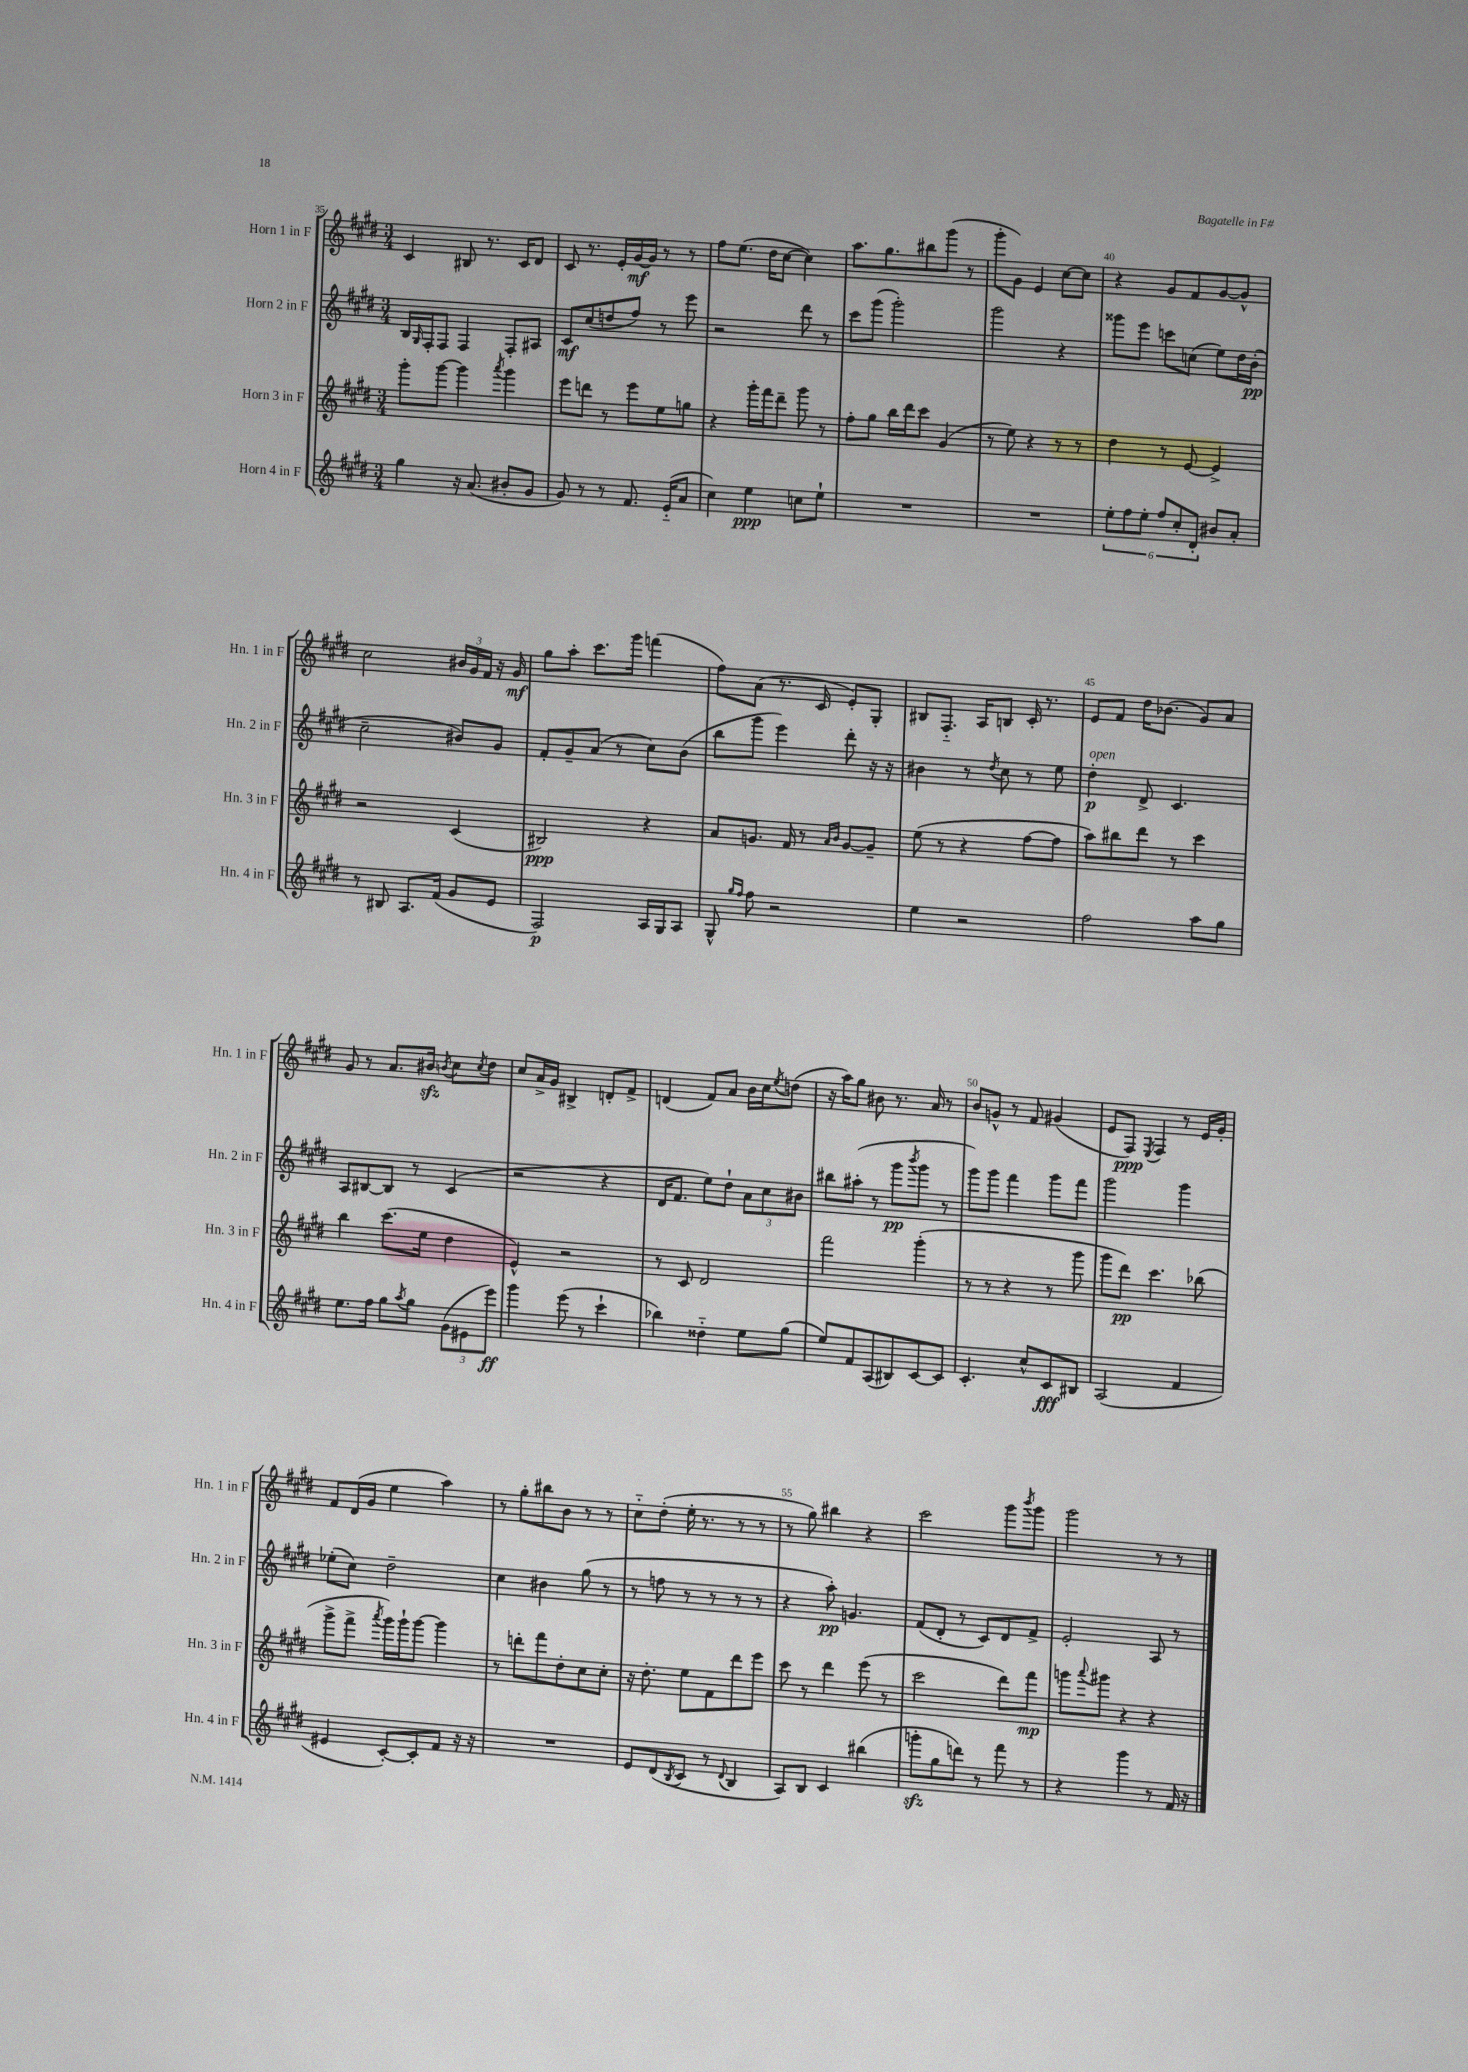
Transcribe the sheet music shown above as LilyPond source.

<<
\new StaffGroup <<
\new Staff = "s0" \with { instrumentName = "Horn 1 in F" shortInstrumentName = "Hn. 1 in F" } {
    \clef treble \key e \major \numericTimeSignature \time 3/4
    cis'4 bis8 r8. cis'16 dis'8 |
    cis'8 r8. e'16-. gis'16~\mf gis'16 r8 r8 |
    fis''8 e''8.( dis''16 cis''8~ cis''4) |
    a''8. gis''8. bis''8 gis'''8( r8 |
    gis'''8-. gis'8) e'4 cis''8~ cis''8 |
    r4 gis'8 fis'8 gis'8~ gis'8-^ |
    cis''2 \tuplet 3/2 { bis'16 gis'16 fis'16 } r16 gis'16\mf |
    gis''8 a''8-. cis'''8. gis'''16 f'''4( |
    fis''8) a'8( r8. cis'16 e'8-.) gis8-. |
    bis8 fis8.-_ a16 b8 cis'16-. r8. |
    e'8 fis'8 dis''16 bes'8.( gis'8) a'8 |
    gis'8 r8 a'8. bis'16\sfz \acciaccatura { b'8 } cis''8 \acciaccatura { cis''8 } dis''8 |
    cis''8 a'16-> gis'16 bis4-> d'8-. fis'8-> |
    d'4( fis'8) a'8 b'16 cis''16 \acciaccatura { e''8 } d''8( |
    r16 a''16) gis''8 bis'8 r8. a'16 r8 |
    b'8 g'8-^ r8 fis'8 gis'4( |
    e'8 fis8\ppp) \acciaccatura { e8 } fis4 r8 e'16 gis'16-. |
    fis'8 dis'16( gis'16 e''4 a''4) |
    r8 gis''8-. bis''8 b'8 r8 r8 |
    cis''8-_ dis''8-.( e''16-. r8. r8 r8 |
    r8 gis''8) bis''4 r4 |
    cis'''2 gis'''8 \acciaccatura { b'''8 } gis'''8 |
    gis'''2 r8 r8 \bar "|." |
}
\new Staff = "s1" \with { instrumentName = "Horn 2 in F" shortInstrumentName = "Hn. 2 in F" } {
    \clef treble \key e \major \numericTimeSignature \time 3/4
    b16 \grace { gis16 } fis16-. fis8 fis4 fis8-. ais8 |
    cis'8\mf cis''8( d''8 fis''8) r8 e'''8 |
    r2 dis'''8 r8 |
    cis'''8 gis'''8( gis'''2-.) |
    gis'''2 r4 |
    gisis'''8 e'''8 c'''8 c''8( e''8) dis''16 b'16-.\pp( |
    cis''2-- bis'8) gis'8 |
    fis'8-. gis'8-- a'8( r8 cis''8) b'8( |
    b''8 gis'''8 e'''4) dis'''8-. r16 r16 |
    bis'4 r8 \acciaccatura { dis''8 } cis''8 r8 e''8 |
    dis''4-.\p^\markup { \italic "open" } dis'8-> cis'4. |
    a8 bis8~ bis8 r8 cis'4( |
    r2 r4 |
    dis'16 fis'8. e''8) dis''8-! \tuplet 3/2 { a'8 cis''8 bis'8 } |
    bis''8 ais''8-.( r8 gis'''8\pp \acciaccatura { b'''8 } gis'''8 r8 |
    gis'''8) gis'''8 fis'''4 gis'''8 fis'''8 |
    gis'''2 gis'''4 |
    ees''8-.( cis''8) dis''2-- |
    cis''4 bis'4 gis''8( r8 |
    r8 f''8 r8 r8 r8 r8 |
    r4 a''8-.\pp) g'4. |
    fis'8( dis'8-. r8 cis'8) dis'8 fis'8-> |
    e'2-. a8 r8 \bar "|." |
}
\new Staff = "s2" \with { instrumentName = "Horn 3 in F" shortInstrumentName = "Hn. 3 in F" } {
    \clef treble \key e \major \numericTimeSignature \time 3/4
    gis'''8-. gis'''8~ gis'''4 \acciaccatura { a'''8 } gis'''4 |
    e'''8 d'''8 r8 e'''8 e''8 g''8 |
    r4 gis'''16-. fis'''16 dis'''8-- gis'''8 r8 |
    fis''8-. gis''8 b''16 dis'''16 cis'''8 gis'4( |
    r8 e''8) r4 r8 r8 |
    dis''4 r8 e'8~ e'4-> |
    r2 cis'4( |
    bis2\ppp) r4 |
    a'8 g'8. fis'16 r8 \grace { a'16 b'16 } g'8~ g'8-- |
    e''8( r8 r4 fis''8~ fis''8 |
    a''8) bis''8 dis'''8 r8 cis'''4 |
    b''4 cis'''8.( e''16 dis''4 |
    e'4-^) r2 |
    r8 cis'8 dis'2 |
    fis'''2 gis'''4-.( |
    r8 r8 r4 r8 gis'''8 |
    gis'''8 dis'''8\pp) cis'''4. bes''8( |
    gis'''8-> fis'''8-> \acciaccatura { a'''8 } gis'''16) gis'''16-! gis'''8~ gis'''4 |
    r8 d'''8-. fis'''8 dis''8-. cis''8 cis''8-. |
    r16 dis''8.-. e''8 fis'8 dis'''8 e'''8 |
    cis'''8 r8 dis'''4 e'''8( r8 |
    cis'''2 dis'''8) fis'''8\mp |
    g'''8 \appoggiatura { a'''8 } gis'''8 r4 r4 \bar "|." |
}
\new Staff = "s3" \with { instrumentName = "Horn 4 in F" shortInstrumentName = "Hn. 4 in F" } {
    \clef treble \key e \major \numericTimeSignature \time 3/4
    gis''4 r16 a'8.( bis'8-. gis'8 |
    gis'8) r8 r8 fis'8. e'16-_( a'8 |
    cis''4) e''4\ppp c''8 e''8-! |
    R2. |
    R2. |
    \tuplet 6/4 { e''8-. fis''8 e''8-. fis''8 cis''8-. dis'8-. } bis'8 a'8-. |
    r8 bis8 a8. fis'16( gis'8 e'8 |
    fis2\p) a16 gis16 a8 |
    gis8-^ \grace { gis''16 fis''16 } fis''8 r2 |
    e''4 r2 |
    fis''2 a''8 gis''8 |
    e''8. fis''16 gis''8 \acciaccatura { a''8 } gis''8 \tuplet 3/2 { gis'8( eis'8 e'''8\ff) } |
    gis'''4 e'''8( r8 cis'''4-! |
    bes''4) disis''4-_ e''8 gis''8( |
    e''8) fis'8 a8( bis8) cis'8~ cis'8 |
    cis'4.-. cis''8-^ cis'8\fff bis8 |
    a2( fis'4 |
    eis'4 cis'8~-.) cis'8-. fis'8 r16 r16 |
    R2. |
    e'8 dis'8( \acciaccatura { b8 } cis'8 r8 \appoggiatura { dis'8 } b4 |
    a8) b8 cis'4 bis''4( |
    g'''8-.\sfz gis''8 d'''8) r8 fis'''8 r8 |
    r4 gis'''4 r8 fis'16 r16 \bar "|." |
}
>>
>>
\layout { \context { \Score currentBarNumber = #35 \override BarNumber.break-visibility = ##(#f #t #t) barNumberVisibility = #(every-nth-bar-number-visible 5) } }
